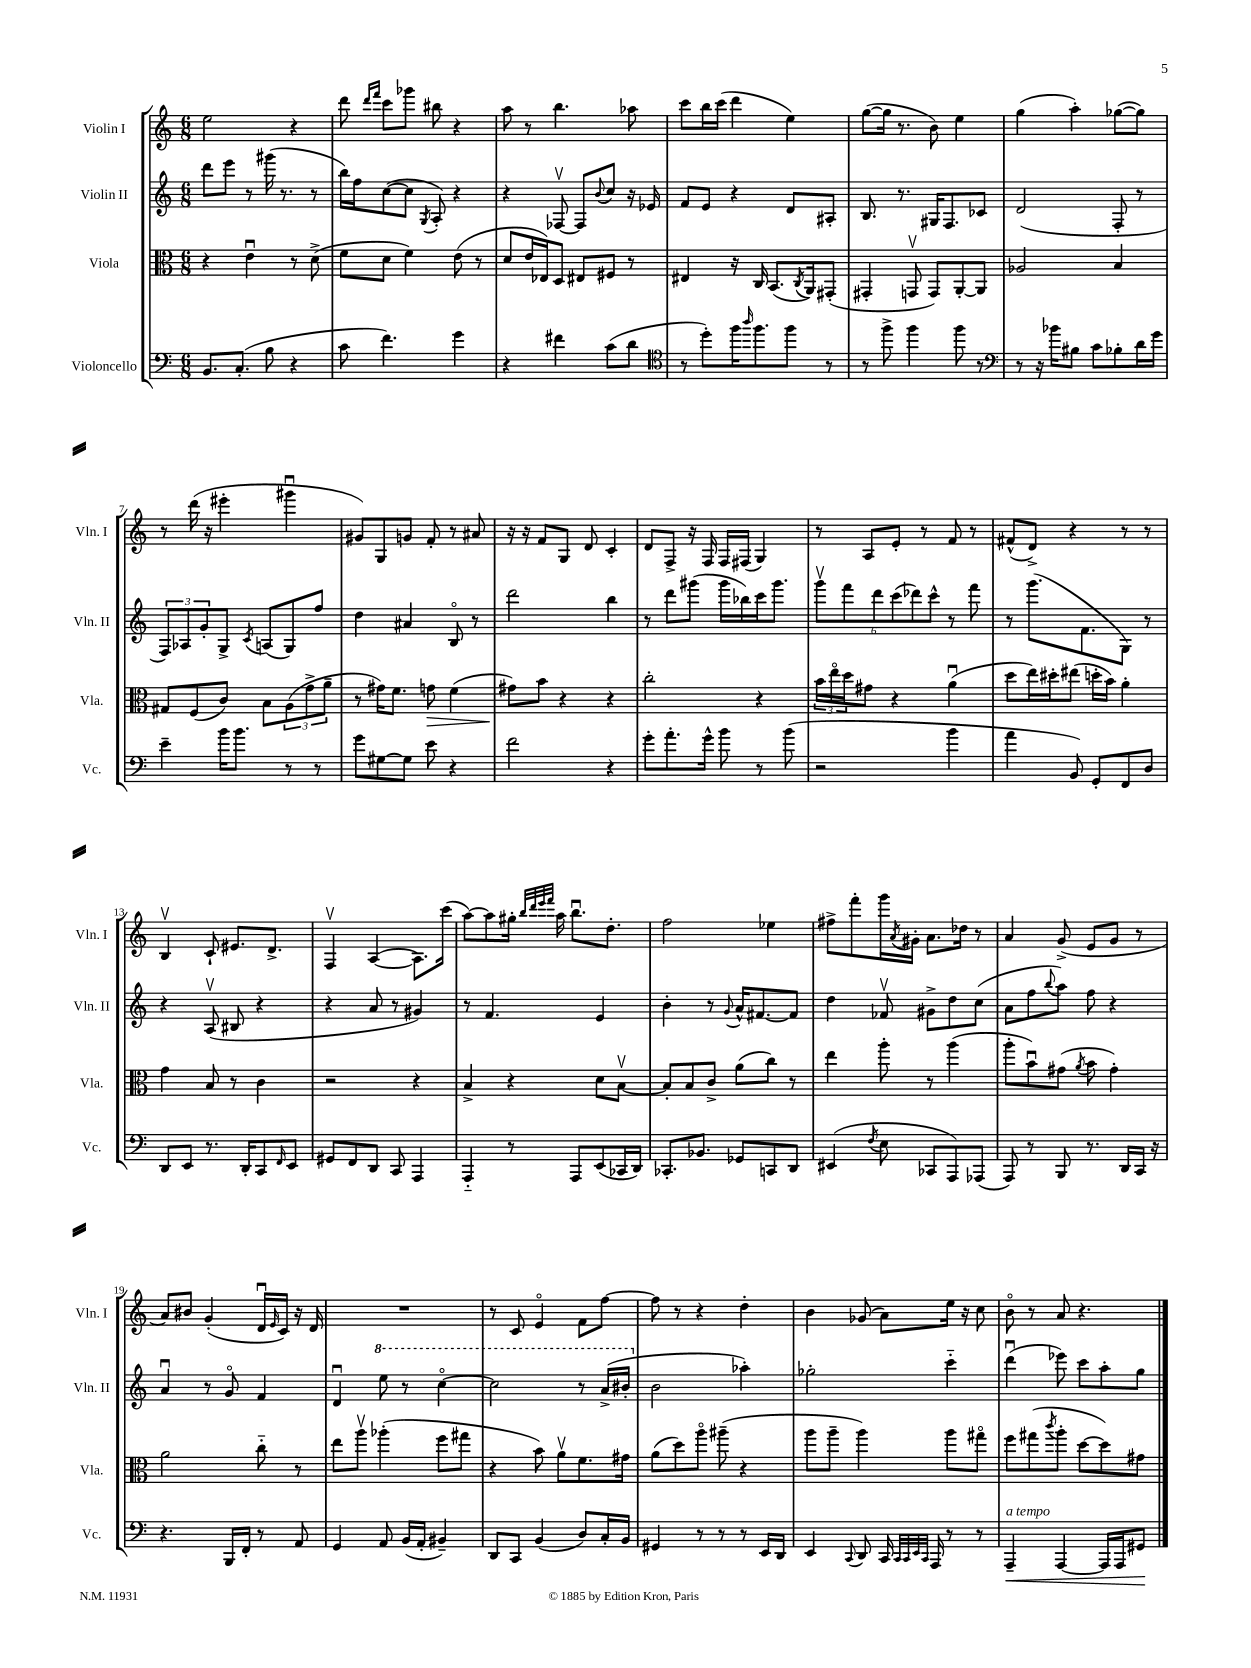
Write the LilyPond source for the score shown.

<<
\new StaffGroup <<
\new Staff = "s0" \with { instrumentName = "Violin I" shortInstrumentName = "Vln. I" } {
    \clef treble \key c \major \numericTimeSignature \time 6/8
    e''2 r4 |
    d'''8 \grace { d'''16 f'''16 } c'''8 ges'''8 bis''8 r4 |
    a''8 r8 b''4. aes''8 |
    c'''8 b''16 c'''16( d'''4 e''4) |
    g''8~( g''16 r8. b'8) e''4 |
    g''4( a''4-.) ges''8~( ges''8) |
    r8 d'''16( r16 eis'''4-. gis'''4\downbow |
    gis'8) g8 g'8 f'8-. r8 ais'8 |
    r16 r16 f'8 g8 d'8 c'4-. |
    d'8 f8-> r16 f16 f16 fis16( g4) |
    r8 a8 e'8-. r8 f'8 r8 |
    fis'8-^( d'8->) r4 r8 r8 |
    b4\upbow c'8-! eis'8. d'8.-> |
    f4\upbow a4~( a8.) c'''16( |
    a''8~) a''8 gis''16-. \grace { b''32 d'''32 e'''32 f'''32 } a''16 b''8.\downbow d''8.-. |
    f''2 ees''4 |
    fis''8-> f'''8-. g'''16 \acciaccatura { a'8 } gis'16-. a'8. des''16 r8 |
    a'4 g'8->( e'8 g'8 r8 |
    a'8) bis'8 g'4-.( d'16\downbow \grace { e'16 } c'16) r16 d'16 |
    R2. |
    r8 c'8 e'4\flageolet f'8 f''8~ |
    f''8 r8 r4 d''4-. |
    b'4 ges'8( a'8) e''16 r16 c''8 |
    b'8\flageolet r8 a'8 r4. \bar "|." |
}
\new Staff = "s1" \with { instrumentName = "Violin II" shortInstrumentName = "Vln. II" } {
    \clef treble \key c \major \numericTimeSignature \time 6/8
    d'''8 e'''8 r8 gis'''16( r8. r8 |
    b''16) f''16 c''8~( c''8 \acciaccatura { g8 } a8-.) r4 |
    r4 fes8~\upbow fes8 \appoggiatura { b'8 } c''8 r16 ees'16 |
    f'8 e'8 r4 d'8 ais8-. |
    b8. r8. gis16 f8. ces'8 |
    d'2( f8-. r8 |
    \tuplet 3/2 { f8) aes8 g'8-. } g8-> \acciaccatura { c'8 } a8( g8) f''8 |
    d''4 ais'4 b8\flageolet r8 |
    d'''2 b''4 |
    r8 d'''8 gis'''8( gis'''16 bes''16) c'''16 gis'''8. |
    \tuplet 6/4 { g'''8\upbow f'''8 d'''8 c'''8( des'''8) c'''8-^ } r8 f'''8 |
    r8 g'''8.( f'8. g8) r8 |
    r4 a8\upbow( bis8 r4 |
    r4 a'8 r8 gis'4) |
    r8 f'4. e'4 |
    b'4-. r8 \appoggiatura { g'8 } a'16-^ fis'8.~ fis'8 |
    d''4 fes'8\upbow gis'8-> d''8 c''8( |
    a'8 f''8 \appoggiatura { b''8 } a''8) f''8 r4 |
    a'4\downbow r8 g'8\flageolet f'4 |
    d'4\downbow \ottava #1 e'''8 r8 c'''4~\flageolet |
    c'''2 r8 a''16->( bis''16-. \ottava #0 |
    b'2 aes''4-.) |
    ges''2-. c'''4-_ |
    d'''4\downbow( ees'''8) c'''8 a''8-. g''8 \bar "|." |
}
\new Staff = "s2" \with { instrumentName = "Viola" shortInstrumentName = "Vla." } {
    \clef alto \key c \major \numericTimeSignature \time 6/8
    r4 e'4\downbow r8 d'8->( |
    f'8 d'8 f'4) e'8( r8 |
    d'8 e'16 ees16) d8 eis8 fis8 r8 |
    eis4 r16 c16 b,8.( \acciaccatura { c8 } a,16) gis,8-.( |
    gis,4-. g,8\upbow g,8) a,8~-. a,8 |
    aes2 b4 |
    gis8 f8( c'8) b8 \tuplet 3/2 { a8( g'8-> a'8-- } |
    r8 gis'16) f'8. g'8\> f'4( |
    gis'8\!) b'8 r4 r4 |
    c''2-. r4 |
    \tuplet 3/2 { b'16 e''16\flageolet d''16 } gis'8 r4 a'4\downbow( |
    d''8 e''16) dis''16-. eis''8( d''16-. b'16) a'4-. |
    g'4 b8 r8 c'4 |
    r2 r4 |
    b4-> r4 d'8 b8~\upbow |
    b8-. b8 c'8-> a'8( c''8) r8 |
    e''4 a''8-. r8 a''4( |
    a''8-. b'8\downbow) gis'8( \acciaccatura { a'8 } b'8 gis'4-.) |
    a'2 c''8-_ r8 |
    e''8 a''8\upbow aes''4-.( f''8 gis''8 |
    r4 b'8) a'8\upbow f'8. gis'16 |
    a'8( d''8) a''8\flageolet ais''8--( r4 |
    a''8 a''8-- a''4) a''8 gis''8\flageolet |
    f''8 gis''8( \acciaccatura { c'''8 } a''8-. d''8~ d''8) gis'8 \bar "|." |
}
\new Staff = "s3" \with { instrumentName = "Violoncello" shortInstrumentName = "Vc." } {
    \clef bass \key c \major \numericTimeSignature \time 6/8
    b,8. c8.-.( b8 r4 |
    c'8 f'4.) g'4 |
    r4 fis'4 c'8( d'8 |
    \clef tenor r8 d''8-.) f''16 \grace { a''16 } f''8. f''8 r8 |
    r8 f''8-> f''4 f''8 r8 |
    \clef bass r8 r16 bes'16 bis8 c'8 bes8-. d'16 g'16 |
    e'4-- b'16 b'8. r8 r8 |
    g'8 gis8~ gis8 e'8 r4 |
    f'2 r4 |
    g'8-. a'8.-. g'16-^ b'8 r8 b'8( |
    r2 b'4 |
    a'4 b,8) g,8-. f,8 d8 |
    d,8 e,8 r8. d,16-. c,8 \grace { f,16 } e,8 |
    gis,8 f,8 d,8 c,8 a,,4 |
    a,,4-_ r8 a,,8 e,8( ces,16 d,16) |
    ces,8.-. bes,8. ges,8 c,8 d,8 |
    eis,4( \acciaccatura { f8 } e8 ces,8 a,,8) aes,,8( |
    a,,8) r8 b,,8 r8. d,16 c,16 r16 |
    r4. b,,16 f,16-. r8 a,8 |
    g,4 a,8 b,16( a,16-. bis,4--) |
    d,8 c,8 b,4( d8) c16-. b,16 |
    gis,4 r8 r8 r8 e,16 d,16 |
    e,4 \appoggiatura { c,8 } d,8 c,16 \grace { c,32 c,32 e,32 c,32 } a,,16 r8 r8 |
    a,,4--\<^\markup { \italic "a tempo" } a,,4~ a,,16 a,,16 gis,8\! \bar "|." |
}
>>
>>
